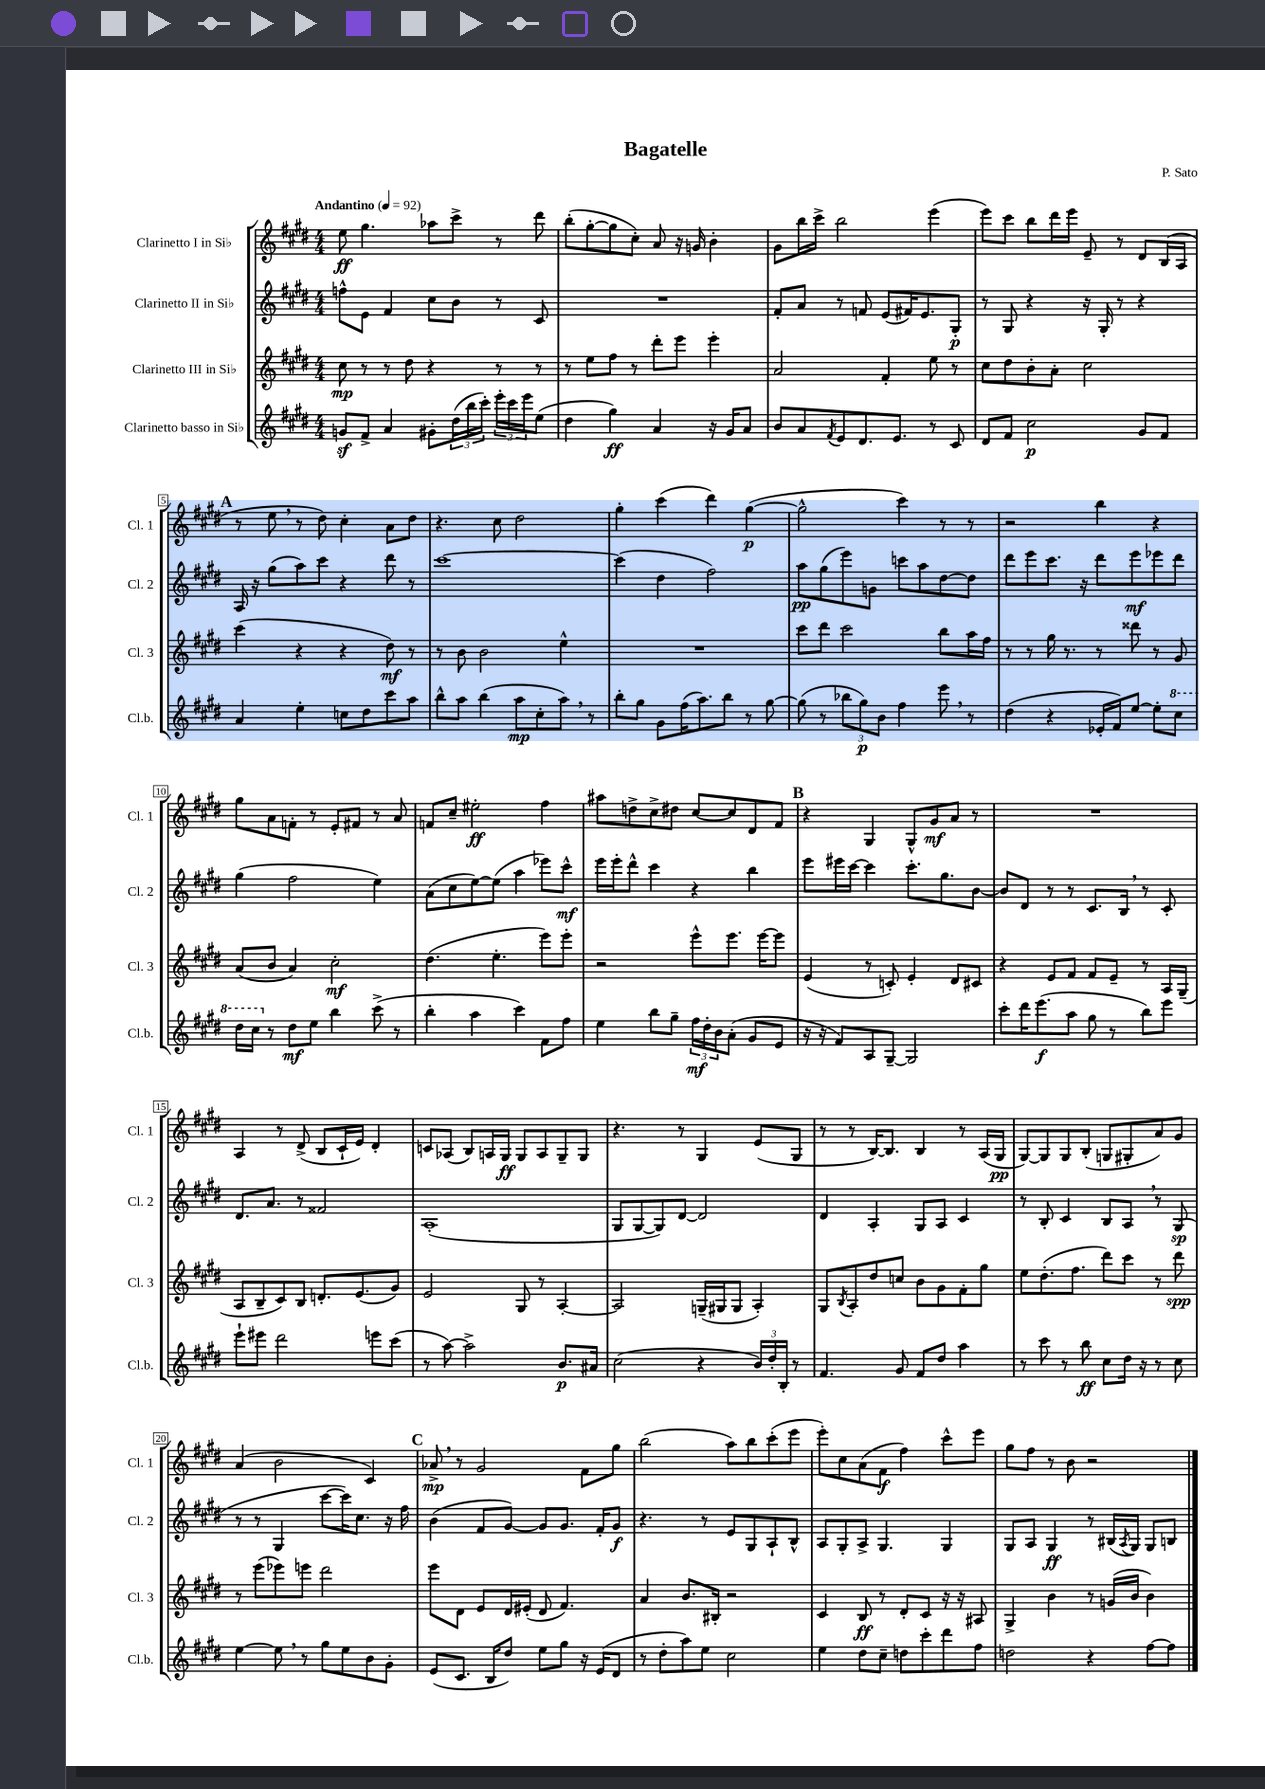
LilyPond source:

\header { title = "Bagatelle" composer = "P. Sato" }
<<
\new StaffGroup <<
\new Staff = "s0" \with { instrumentName = "Clarinetto I in Sib" shortInstrumentName = "Cl. 1" } {
    \clef treble \key e \major \numericTimeSignature \time 4/4 \tempo "Andantino" 4 = 92
    e''8\ff gis''4. aes''8 cis'''8-> r8 dis'''8 |
    b''8-.( gis''8~-. gis''8 cis''8-.) a'8 r16 g'16 b'4-. |
    gis'8 b''16 cis'''16-> b''2 e'''4( |
    e'''8) cis'''8 b''8 dis'''16 e'''16 e'8-- r8 dis'8 b16( a16 |
    \mark \markup { \bold "A" } r8 e''8 \breathe r8 dis''8) cis''4-. a'8 dis''8 |
    r4. cis''8 dis''2 |
    gis''4-. cis'''4( dis'''4) gis''4~\p( |
    gis''2-^ cis'''4) r8 r8 |
    r2 b''4 r4 |
    gis''8 a'8 f'8-. r8 e'8-. fis'8 r8 a'8 |
    f'8 cis''8-- eis''2-.\ff fis''4 |
    ais''8 d''8-> cis''8-> dis''8 cis''8~ cis''8 dis'8 fis'8 |
    \mark \markup { \bold "B" } r4 gis4 gis8-^ gis'8\mf a'8 r8 |
    R1 |
    a4 r8 dis'8->( b8 cis'16-! e'16) dis'4-. |
    c'8 aes8( b8) a16 gis16\ff gis8 a8 gis8-- gis8 |
    r4. r8 gis4 e'8( gis8 |
    r8 r8 b16~) b8. b4 r8 a16( gis16\pp |
    gis8~) gis8 gis8 b8-.( g8 gis8-. a'8) gis'8 |
    a'4( b'2 cis'4) |
    \mark \markup { \bold "C" } aes'8->\mp \breathe r8 gis'2 fis'8 gis''8 |
    b''2( a''8) b''8 cis'''8-.( e'''8 |
    e'''8-.) cis''8 a'8( fis'8\f fis''4) cis'''8-^ e'''8 |
    gis''8 fis''8 r8 b'8 r2 \bar "|." |
}
\new Staff = "s1" \with { instrumentName = "Clarinetto II in Sib" shortInstrumentName = "Cl. 2" } {
    \clef treble \key e \major \numericTimeSignature \time 4/4
    f''8-^ e'8 fis'4 cis''8 b'8 r8 cis'8 |
    R1 |
    fis'8-. a'8 r8 f'8 e'8( fis'16) e'8. gis8-.\p |
    r8 gis8 r4 r16 gis16-. r8 r4 |
    \mark \markup { \bold "A" } a16 r16 gis''8( a''8) cis'''8 r4 dis'''8 r8 |
    cis'''1~ |
    cis'''4( dis''4 fis''2) |
    a''8\pp gis''8( e'''8) g'8 c'''8 a''8 dis''8~ dis''8 |
    dis'''8 e'''8 cis'''8. r16 dis'''8 e'''8\mf ees'''8 dis'''8 |
    gis''4( fis''2 e''4) |
    a'8( cis''8 e''8~) e''8( a''4 ees'''8) cis'''8-^\mf |
    e'''16 e'''16-. dis'''8-^ cis'''4 r4 b''4 |
    \mark \markup { \bold "B" } e'''8 eis'''16 cis'''16~ cis'''4 cis'''8.-. gis''8. b'8~ |
    b'8 dis'8 r8 r8 cis'8. b16 \breathe r8 cis'8-. |
    dis'8. a'8. r8 fisis'2 |
    a1-.( |
    gis8 gis8~ gis8) dis'8~ dis'2 |
    dis'4 a4-. gis8 a8 cis'4 |
    r8 b8-. cis'4 b8 a8 \breathe r8 gis8\sp( |
    r8 r8 gis4 cis'''8~ cis'''16) cis''8. r16 fis''16 |
    \mark \markup { \bold "C" } b'4( fis'8 gis'8~) gis'8 gis'8. fis'16-. gis'8\f |
    r4. r8 e'8 gis8 a8-! b8-^ |
    a8 gis8-. a8-> gis4. gis4 |
    gis8 a8 gis4\ff r8 bis16( \acciaccatura { a8 } gis16) gis8 b8 \bar "|." |
}
\new Staff = "s2" \with { instrumentName = "Clarinetto III in Sib" shortInstrumentName = "Cl. 3" } {
    \clef treble \key e \major \numericTimeSignature \time 4/4
    cis''8\mp r8 r8 dis''8 r4 r8 r8 |
    r8 e''8 fis''8 r8 dis'''8-. e'''8 e'''4-. |
    a'2 fis'4-. e''8 r8 |
    cis''8 dis''8 b'8-. a'8-. cis''2 |
    \mark \markup { \bold "A" } cis'''4( r4 r4 dis''8\mf) r8 |
    r8 b'8 b'2 e''4-^ |
    R1 |
    cis'''8 dis'''8 cis'''2 b''8 a''16 fis''16 |
    r8 r8 gis''16 r8. r8 disis'''8 r8 gis'8 |
    a'8( b'8 a'4) cis''2-.\mf |
    dis''4.( e''4.-. e'''8) e'''8-. |
    r2 e'''8-^ e'''8. e'''16~ e'''8 |
    \mark \markup { \bold "B" } e'4( r8 c'8-.) e'4-. dis'8 cis'8 |
    r4 e'8 fis'8 fis'8 e'8-- r8 a16 gis16--( |
    a8 b8-- cis'8) b8 d'8.-. e'8.( gis'8) |
    e'2 gis8 r8 a4~-. |
    a2 g16--( gis16 gis8 a4-.) |
    gis8 \acciaccatura { b8 } a8-. dis''8 c''8 b'8 gis'8 fis'8-. gis''8 |
    e''8 dis''8.-.( fis''8. dis'''8) cis'''8 r8 dis'''8\spp |
    r8 e'''8( ees'''8) e'''8 dis'''2 |
    \mark \markup { \bold "C" } e'''8 dis'8 e'8 dis'16 eis'16-.( dis'8 fis'4.) |
    a'4 b'8. bis16-. r2 |
    cis'4 b8\ff r8 dis'8-. cis'8 r16 r16 ais8 |
    gis4-> b'4 r8 g'16( b'16 b'4) \bar "|." |
}
\new Staff = "s3" \with { instrumentName = "Clarinetto basso in Sib" shortInstrumentName = "Cl.b." } {
    \clef treble \key e \major \numericTimeSignature \time 4/4
    g'8\sf fis'8-> a'4 gis'8-. \tuplet 3/2 { dis''16( b''16 cis'''16-.) } \tuplet 3/2 { e'''16-. cis'''16 e'''16 } e''8( |
    dis''4 gis''4\ff) a'4 r16 gis'16 a'8 |
    b'8 a'8 \acciaccatura { fis'8 } e'8 dis'8. e'8. r8 cis'8 |
    dis'8 fis'8 cis''2\p gis'8 fis'8 |
    \mark \markup { \bold "A" } a'4 e''4-. c''8 dis''8 cis'''8 a''8 |
    b''8-^ a''8 b''4( a''8\mp cis''8-. a''8) \breathe r8 |
    b''8-. gis''8 gis'8 fis''16( a''8.) b''8 r8 gis''8~ |
    gis''8( r8 \tuplet 3/2 { bes''8 gis''8\p) b'8 } fis''4 e'''8 \breathe r8 |
    dis''4( r4 ees'16-. fis'16) e''8~ e''8-. \ottava #1 cis'''8 |
    dis'''16 cis'''16 \ottava #0 r8 dis''8\mf e''8 b''4 cis'''8->( r8 |
    b''4-. a''4 cis'''4) fis'8 fis''8 |
    e''4 b''8 gis''8-- \tuplet 3/2 { fis''16\mf dis''16-. b'16 } a'8-.( gis'8 e'8 |
    \mark \markup { \bold "B" } r16 r16 fis'8) a8 gis8~-- gis2 |
    cis'''8-. dis'''16 e'''8.\f( a''8 gis''8 r8 b''8) e'''8 |
    e'''8-! eis'''8 dis'''2 e'''8 cis'''8( |
    r8 a''8~) a''2-> b'8.\p ais'16 |
    cis''2( r4 \tuplet 3/2 { b'16) dis''16-. b16-. } r8 |
    fis'4. gis'8 fis'8 dis''8 a''4 |
    r8 cis'''8 r8 b''8\ff cis''8 dis''16 r16 r8 cis''8 |
    e''4~ e''8 \breathe r8 gis''8 e''8 b'8 gis'8-. |
    \mark \markup { \bold "C" } e'8( cis'8. b16 dis''8) e''8 gis''8 r16 e'16( dis'8 |
    r8 dis''8-. a''8) e''8 cis''2 |
    e''4 dis''8 cis''8-- d''8 cis'''8-. dis'''8 fis''8 |
    d''2 r4 fis''8~ fis''8 \bar "|." |
}
>>
>>
\layout { \context { \Score \override BarNumber.stencil = #(make-stencil-boxer 0.1 0.3 ly:text-interface::print) } }
